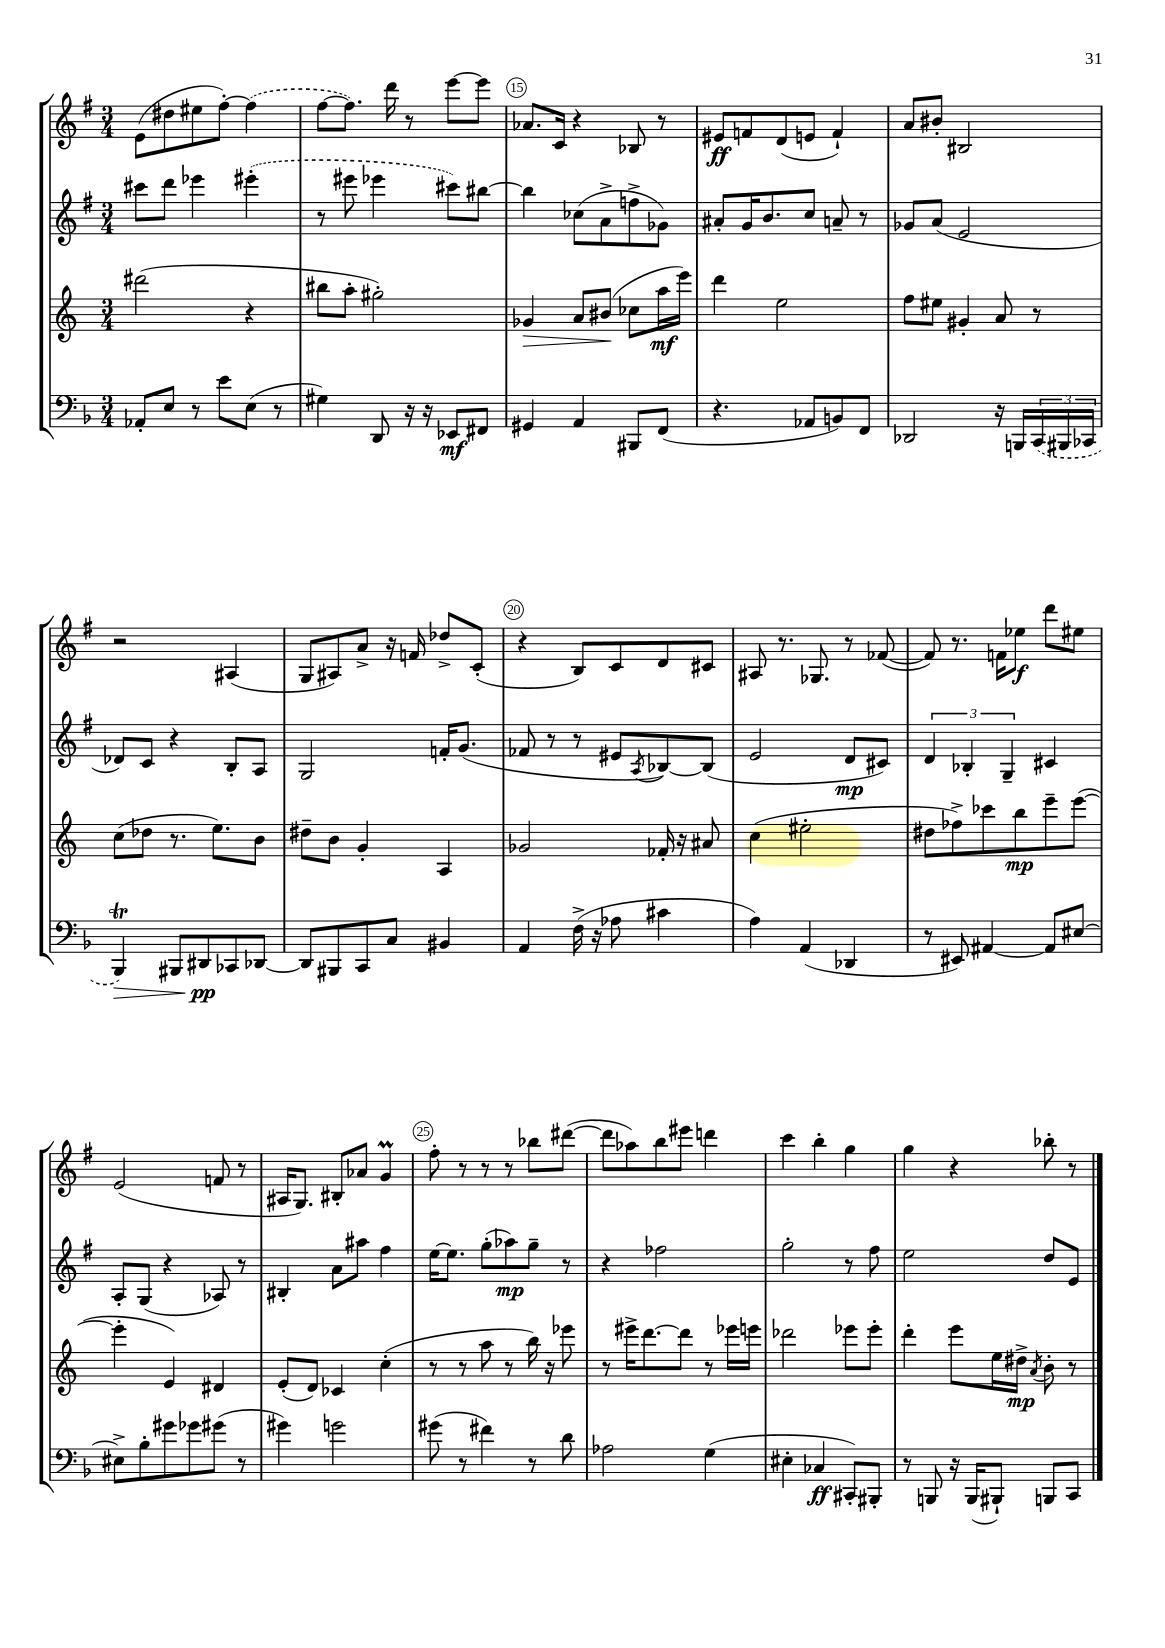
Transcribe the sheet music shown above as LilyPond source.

<<
\new StaffGroup <<
\new Staff = "s0" {
    \clef treble \key g \major \numericTimeSignature \time 3/4
    e'8( dis''8 eis''8 fis''8~-.) \once \slurDashed fis''4( |
    fis''8~ fis''8.) d'''16 r8 e'''8~ e'''8 |
    aes'8. c'16 r4 bes8 r8 |
    eis'8\ff f'8 d'8( e'8 f'4-!) |
    a'8 bis'8-. bis2 |
    r2 ais4( |
    g8 ais8) a'8-> r16 f'16 des''8-> c'8-.( |
    r4 b8) c'8 d'8 cis'8 |
    ais8 r8. ges8. r8 fes'8~( |
    fes'8) r8. f'16 ees''8\f d'''8 eis''8 |
    e'2( f'8 r8 |
    ais16 g8.) bis8-. aes'8 g'4\prall |
    fis''8-. r8 r8 r8 bes''8 dis'''8~( |
    dis'''8 aes''8) b''8 eis'''8 d'''4 |
    c'''4 b''4-. g''4 |
    g''4 r4 bes''8-. r8 \bar "|." |
}
\new Staff = "s1" {
    \clef treble \key g \major \numericTimeSignature \time 3/4
    cis'''8 d'''8 ees'''4 \once \slurDashed eis'''4-.( |
    r8 eis'''8 ees'''4 cis'''8) bis''8~ |
    bis''4 ces''8( a'8-> f''8-> ges'8) |
    ais'8-. g'16 b'8. c''8 a'8-- r8 |
    ges'8 a'8( e'2 |
    des'8) c'8 r4 b8-. a8 |
    g2 f'16-. g'8.( |
    fes'8 r8 r8 eis'8 \acciaccatura { a8 } bes8~) bes8( |
    e'2 d'8\mp cis'8) |
    \tuplet 3/2 { d'4 bes4-. g4-- } cis'4 |
    a8-. g8( r4 aes8) r8 |
    bis4-. a'8 ais''8 fis''4 |
    e''16~ e''8. g''8-.( aes''8\mp) g''8-- r8 |
    r4 fes''2 |
    g''2-. r8 fis''8 |
    e''2 d''8 e'8 \bar "|." |
}
\new Staff = "s2" {
    \clef treble \key c \major \numericTimeSignature \time 3/4
    dis'''2( r4 |
    bis''8 a''8-. gis''2-.) |
    ges'4\> a'8 bis'8\!( ces''8 a''16\mf e'''16) |
    d'''4 e''2 |
    f''8 eis''8 gis'4-. a'8 r8 |
    c''8( des''8 r8. e''8.) b'8 |
    dis''8-- b'8 g'4-. a4 |
    ges'2 fes'16-. r16 ais'8 |
    c''4( eis''2-. |
    dis''8 fes''8->) ces'''8 b''8\mp e'''8-- e'''8~( |
    e'''4-. e'4) dis'4 |
    e'8-.( d'8) ces'4 c''4-.( |
    r8 r8 a''8 r8 b''16) r16 ees'''8 |
    r8 eis'''16-> d'''8.~ d'''8 r8 ees'''16 e'''16 |
    des'''2 ees'''8 ees'''8-. |
    d'''4-. e'''8 e''16 dis''16->\mp \acciaccatura { a'8 } b'8-. r8 \bar "|." |
}
\new Staff = "s3" {
    \clef bass \key f \major \numericTimeSignature \time 3/4
    aes,8-. e8 r8 e'8 e8( r8 |
    gis4) d,8 r16 r16 ees,8\mf fis,8 |
    gis,4 a,4 bis,,8 f,8( |
    r4. aes,8 b,8) f,8 |
    des,2 r16 b,,16 \tuplet 3/2 { \once \slurDashed c,16( bis,,16 ces,16 } |
    bes,,4\trill\>) bis,,8 dis,8\pp\! ces,8 des,8~ |
    des,8 bis,,8 c,8 c8 bis,4 |
    a,4 f16->( r16 aes8 cis'4 |
    a4) a,4( des,4 |
    r8 eis,8) ais,4~ ais,8 eis8~ |
    eis8-> bes8-. gis'8 ges'8 gis'8( r8 |
    gis'4) g'2 |
    gis'8( r8 fis'4) r8 d'8 |
    aes2 g4( |
    eis4-. ces4\ff cis,8-.) bis,,8-. |
    r8 b,,8 r16 b,,16( bis,,8-!) b,,8 c,8 \bar "|." |
}
>>
>>
\layout { \context { \Score currentBarNumber = #13 \override BarNumber.break-visibility = ##(#f #t #t) barNumberVisibility = #(every-nth-bar-number-visible 5) \override BarNumber.stencil = #(make-stencil-circler 0.1 0.3 ly:text-interface::print) } }
